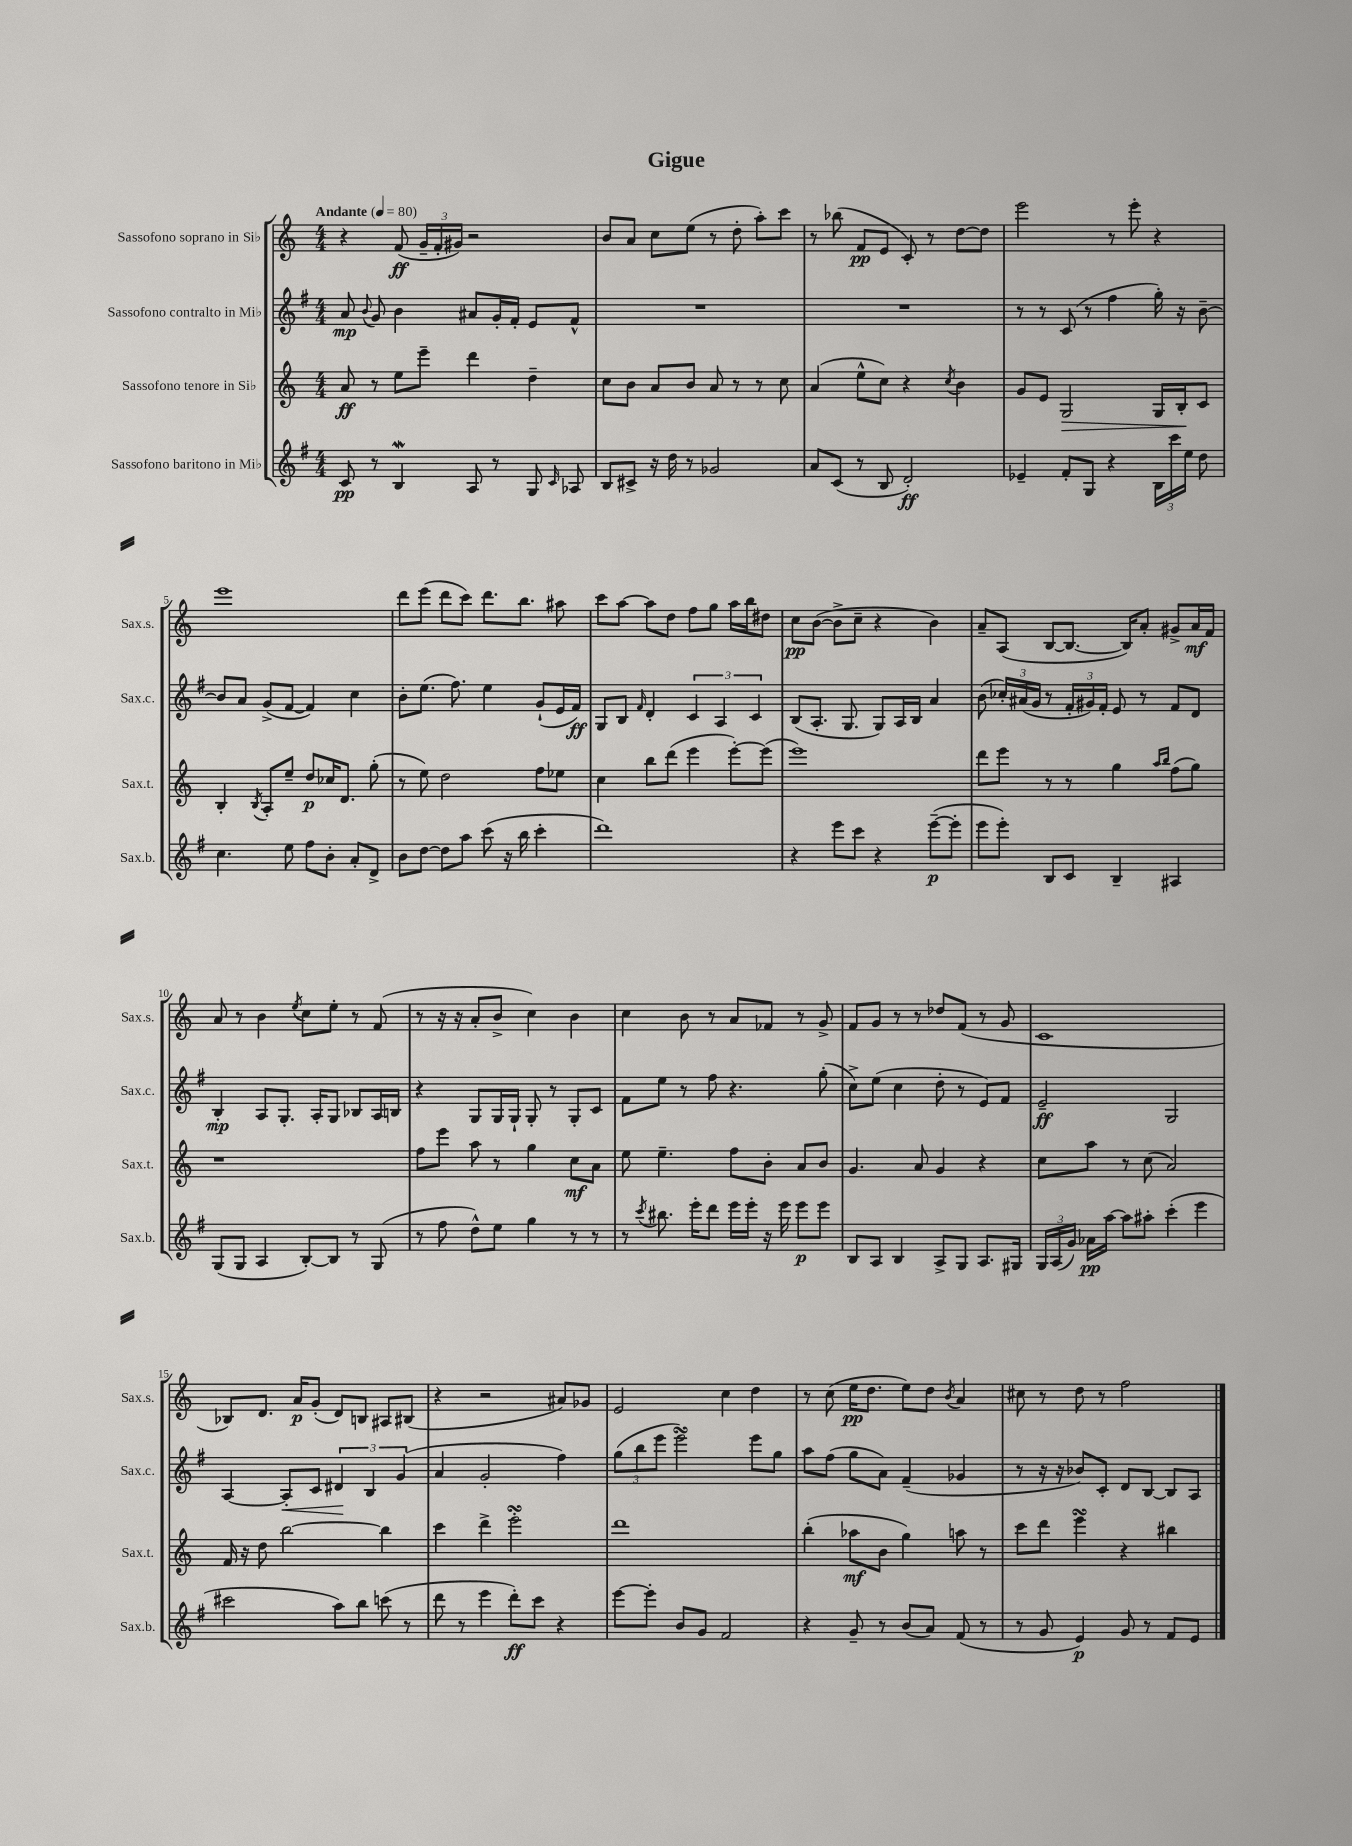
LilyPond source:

\header { title = "Gigue" }
<<
\new StaffGroup <<
\new Staff = "s0" \with { instrumentName = "Sassofono soprano in Sib" shortInstrumentName = "Sax.s." } {
    \clef treble \key c \major \numericTimeSignature \time 4/4 \tempo "Andante" 4 = 80
    \autoBeamOff r4 f'8\ff( \tuplet 3/2 { g'16[-- f'16-. gis'16]) } r2 |
    b'8[ a'8] c''8[ e''8]( r8 d''8-. a''8[-.) c'''8] |
    r8 bes''8( f'8[\pp e'8] c'8-.) r8 d''8[~ d''8] |
    e'''2 r8 e'''8-. r4 |
    e'''1 |
    d'''8[ e'''8]( d'''8[ c'''8]) d'''8.[ b''8.] ais''8 |
    c'''8[ a''8]~ a''8[ d''8] f''8[ g''8] a''16[ b''16 dis''8] |
    c''8[\pp b'8]~( b'8[-> c''8]-- r4 b'4) |
    a'8[-- a8]( b8[~ b8.]~ b16[) a'8]-. gis'8[-> a'16\mf f'16] |
    a'8 r8 b'4 \acciaccatura { e''8 } c''8[ e''8]-. r8 f'8( |
    r8 r16 r16 a'8[-. b'8]-> c''4) b'4 |
    c''4 b'8 r8 a'8[ fes'8] r8 g'8-> |
    f'8[ g'8] r8 r8 des''8[ f'8]( r8 g'8 |
    c'1 |
    bes8[) d'8.] a'16[\p g'8]-.( d'8[) b8] ais8[ bis8]( |
    r4 r2 ais'8[) ges'8] |
    e'2 c''4 d''4 |
    r8 c''8( e''16[\pp d''8.] e''8[) d''8] \acciaccatura { b'8 } a'4 |
    cis''8 r8 d''8 r8 f''2 \bar "|." |
}
\new Staff = "s1" \with { instrumentName = "Sassofono contralto in Mib" shortInstrumentName = "Sax.c." } {
    \clef treble \key g \major \numericTimeSignature \time 4/4
    \autoBeamOff a'8\mp \appoggiatura { b'8 } g'8 b'4 ais'8[ g'16-. fis'16]-. e'8[ fis'8]-^ |
    R1 |
    R1 |
    r8 r8 c'8( r8 fis''4 g''16-.) r16 b'8~-- |
    b'8[ a'8] g'8[->( fis'8]~ fis'4) c''4 |
    b'8[-. e''8.]( fis''8.) e''4 g'8[-!( e'16 fis'16]\ff) |
    g8[ b8] \grace { fis'16 } d'4-. \tuplet 3/2 { c'4 a4 c'4 } |
    b8[( a8.]-. g8. g8[) a16 b16] a'4 |
    b'8( \tuplet 3/2 { ces''16[-.) ais'16( g'16] } r8 \tuplet 3/2 { fis'16[-. gis'16) fis'16]-. } e'8 r8 fis'8[ d'8] |
    b4-.\mp a8[ g8.]-. a16[-. g8] bes8[ a16 b16] |
    r4 g8[ g16 g16]-! g8-. r8 g8[-. c'8] |
    fis'8[ e''8] r8 fis''8 r4. g''8-.( |
    c''8[->) e''8]( c''4 d''8-. r8 e'8[) fis'8] |
    e'2--\ff g2 |
    a4~ a8[-.\< c'8] \tuplet 3/2 { dis'4\! b4 g'4( } |
    a'4 g'2-. fis''4) |
    \tuplet 3/2 { g''8[( b''8 e'''8] } e'''2\turn) e'''8[ g''8] |
    a''8[ fis''8]( g''8[ a'8]) fis'4--( ges'4 |
    r8 r16 r16 bes'8[) c'8]-. d'8[ b8]~ b8[ a8] \bar "|." |
}
\new Staff = "s2" \with { instrumentName = "Sassofono tenore in Sib" shortInstrumentName = "Sax.t." } {
    \clef treble \key c \major \numericTimeSignature \time 4/4
    \autoBeamOff a'8\ff r8 e''8[ e'''8]-- d'''4 d''4-- |
    c''8[ b'8] a'8[ b'8] a'8 r8 r8 c''8 |
    a'4( e''8[-^ c''8]) r4 \acciaccatura { c''8 } b'4 |
    g'8[ e'8] g2\> g16[ b16-.\! c'8] |
    b4-. \acciaccatura { b8 } a8[-. e''8]-- d''8[\p ces''16 d'8.] g''8-.( |
    r8 e''8) d''2 f''8[ ees''8] |
    c''4 b''8[ d'''8]( e'''4 e'''8[~-.) e'''8]( |
    e'''1) |
    d'''8[ e'''8] r8 r8 g''4 \grace { a''16[ b''16] } f''8[( g''8]) |
    r1 |
    f''8[ e'''8] a''8 r8 g''4 c''8[\mf a'8] |
    e''8 e''4.-- f''8[ b'8]-. a'8[ b'8] |
    g'4. a'8 g'4 r4 |
    c''8[ a''8] r8 c''8( a'2) |
    f'16 r16 d''8 b''2~ b''4 |
    c'''4 d'''4-> e'''2-.\turn |
    d'''1 |
    b''4-.( aes''8[\mf b'8] g''4) a''8 r8 |
    c'''8[ d'''8] e'''4\turn r4 bis''4 \bar "|." |
}
\new Staff = "s3" \with { instrumentName = "Sassofono baritono in Mib" shortInstrumentName = "Sax.b." } {
    \clef treble \key g \major \numericTimeSignature \time 4/4
    \autoBeamOff c'8\pp r8 b4\mordent a8 r8 g8 \grace { c'16 } aes8 |
    b8[ cis'8]-> r16 d''16 r8 ges'2 |
    a'8[ c'8]( r8 b8 d'2-.\ff) |
    ees'4-- fis'8[-. g8] r4 \tuplet 3/2 { b16[ c'''16 e''16] } d''8 |
    c''4. e''8 fis''8[ b'8]-. a'8[-. d'8]-> |
    b'8[ d''8]~ d''8[ a''8] c'''8( r16 b''16 c'''4-. |
    d'''1) |
    r4 e'''8[ c'''8] r4 e'''8[~--\p( e'''8]-. |
    e'''8[ e'''8]-.) b8[ c'8] b4-- ais4 |
    g8[( g8] a4 b8[~-.) b8] r8 g8( |
    r8 fis''8 d''8[-^) e''8] g''4 r8 r8 |
    r8 \acciaccatura { c'''8 } bis''8. e'''16[-. d'''8] e'''16[ e'''16]-. r16 e'''16 e'''8[\p e'''8] |
    b8[ a8] b4 a8[-> g8] a8.[ gis16] |
    \tuplet 3/2 { g16[ a16( g'16]) } aes'16[\pp a''16]~ a''8[ ais''8]-. c'''4-.( e'''4 |
    cis'''2 a''8[) b''8] c'''8( r8 |
    d'''8 r8 e'''4 d'''8[-.\ff) c'''8] r4 |
    e'''8[~ e'''8]-. b'8[ g'8] fis'2 |
    r4 g'8-- r8 b'8[( a'8]) fis'8( r8 |
    r8 g'8 e'4\p) g'8 r8 fis'8[ e'8] \bar "|." |
}
>>
>>
